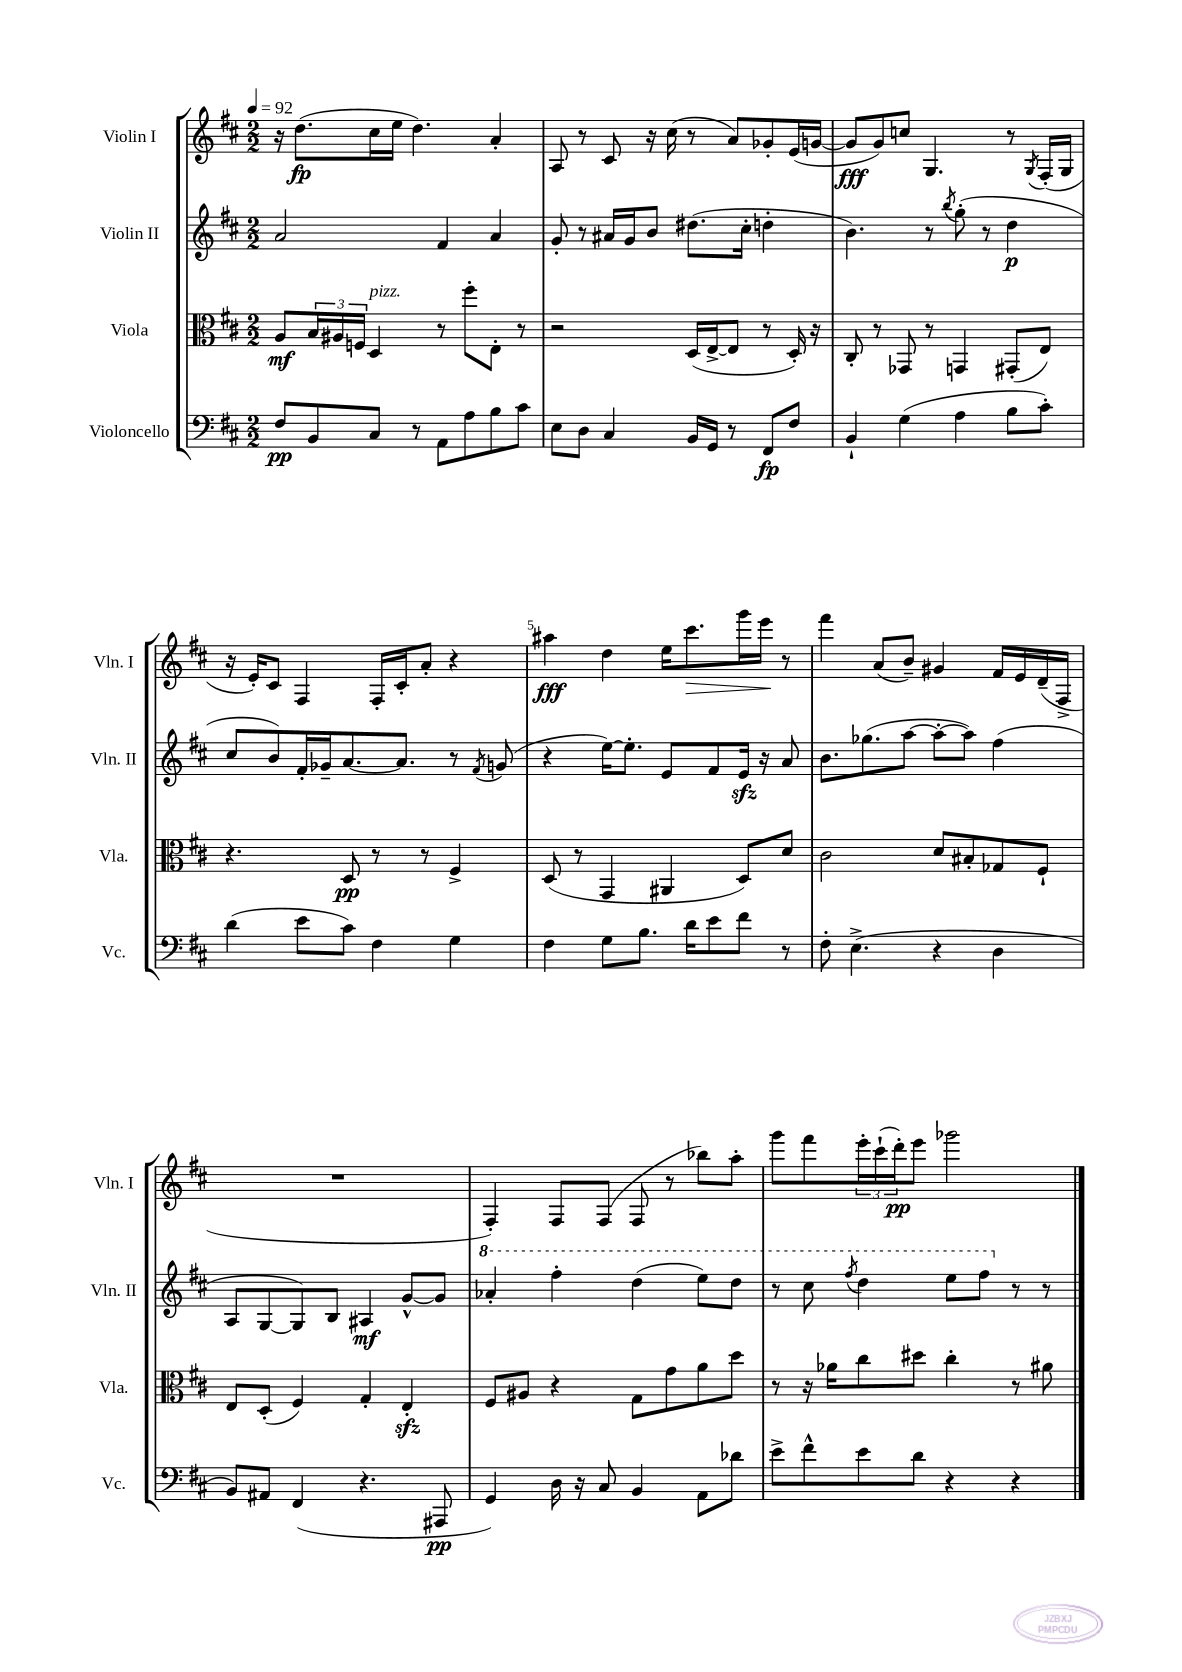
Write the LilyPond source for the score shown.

<<
\new StaffGroup <<
\new Staff = "s0" \with { instrumentName = "Violin I" shortInstrumentName = "Vln. I" } {
    \clef treble \key d \major \numericTimeSignature \time 2/2 \tempo 4 = 92
    r16 d''8.\fp( cis''16 e''16 d''4.) a'4-. |
    a8 r8 cis'8 r16 cis''16( r8 a'8) ges'8-. e'16( g'16~ |
    g'8\fff g'8) c''8 g4. r8 \acciaccatura { g8 } fis16-.( g16 |
    r16 e'16-.) cis'8 fis4 fis16-. cis'16-. a'8-. r4 |
    ais''4\fff d''4 e''16 cis'''8.\> g'''16 e'''16\! r8 |
    fis'''4 a'8( b'8--) gis'4 fis'16 e'16 d'16--( fis16-> |
    R1 |
    fis4-.) fis8 fis8( fis8 r8 bes''8) a''8-. |
    g'''8 fis'''8 \tuplet 3/2 { e'''16-. cis'''16-!( d'''16-.\pp) } e'''8 ges'''2 \bar "|." |
}
\new Staff = "s1" \with { instrumentName = "Violin II" shortInstrumentName = "Vln. II" } {
    \clef treble \key d \major \numericTimeSignature \time 2/2
    a'2 fis'4 a'4 |
    g'8-. r8 ais'16 g'16 b'8 dis''8.( cis''16-. d''4-. |
    b'4.) r8 \acciaccatura { b''8 } g''8-.( r8 d''4\p |
    cis''8 b'8) fis'16-. ges'16-- a'8.~ a'8. r8 \acciaccatura { fis'8 } g'8( |
    r4 e''16~) e''8.-. e'8 fis'8 e'16\sfz r16 a'8 |
    b'8. ges''8.( a''8~ a''8~-. a''8) fis''4( |
    a8 g8~ g8) b8 ais4\mf g'8~-^ g'8 |
    \ottava #1 aes''4-. fis'''4-. d'''4( e'''8) d'''8 |
    r8 cis'''8 \acciaccatura { fis'''8 } d'''4 e'''8 fis'''8 \ottava #0 r8 r8 \bar "|." |
}
\new Staff = "s2" \with { instrumentName = "Viola" shortInstrumentName = "Vla." } {
    \clef alto \key d \major \numericTimeSignature \time 2/2
    a8\mf \tuplet 3/2 { b16 ais16 f16 } d4^\markup { \italic "pizz." } r8 fis''8-. e8-. r8 |
    r2 d16( e16~-> e8 r8 d16-.) r16 |
    cis8-. r8 ges,8 r8 g,4 gis,8-.( e8) |
    r4. d8\pp r8 r8 fis4-> |
    d8( r8 g,4 ais,4 d8) d'8 |
    cis'2 d'8 bis8-. ges8 fis8-! |
    e8 d8-.( fis4) g4-. e4-.\sfz |
    fis8 ais8 r4 g8 g'8 a'8 d''8 |
    r8 r16 aes'16 cis''8 dis''8 cis''4-. r8 ais'8 \bar "|." |
}
\new Staff = "s3" \with { instrumentName = "Violoncello" shortInstrumentName = "Vc." } {
    \clef bass \key d \major \numericTimeSignature \time 2/2
    fis8\pp b,8 cis8 r8 a,8 a8 b8 cis'8 |
    e8 d8 cis4 b,16 g,16 r8 fis,8\fp fis8 |
    b,4-! g4( a4 b8 cis'8-.) |
    d'4( e'8 cis'8) fis4 g4 |
    fis4 g8 b8. d'16 e'8 fis'8 r8 |
    fis8-. e4.->( r4 d4 |
    b,8) ais,8 fis,4( r4. ais,,8\pp |
    g,4) d16 r16 cis8 b,4 a,8 des'8 |
    e'8-> fis'8-^ e'8 d'8 r4 r4 \bar "|." |
}
>>
>>
\layout { \context { \Score \override BarNumber.break-visibility = ##(#f #t #t) barNumberVisibility = #(every-nth-bar-number-visible 5) } }
